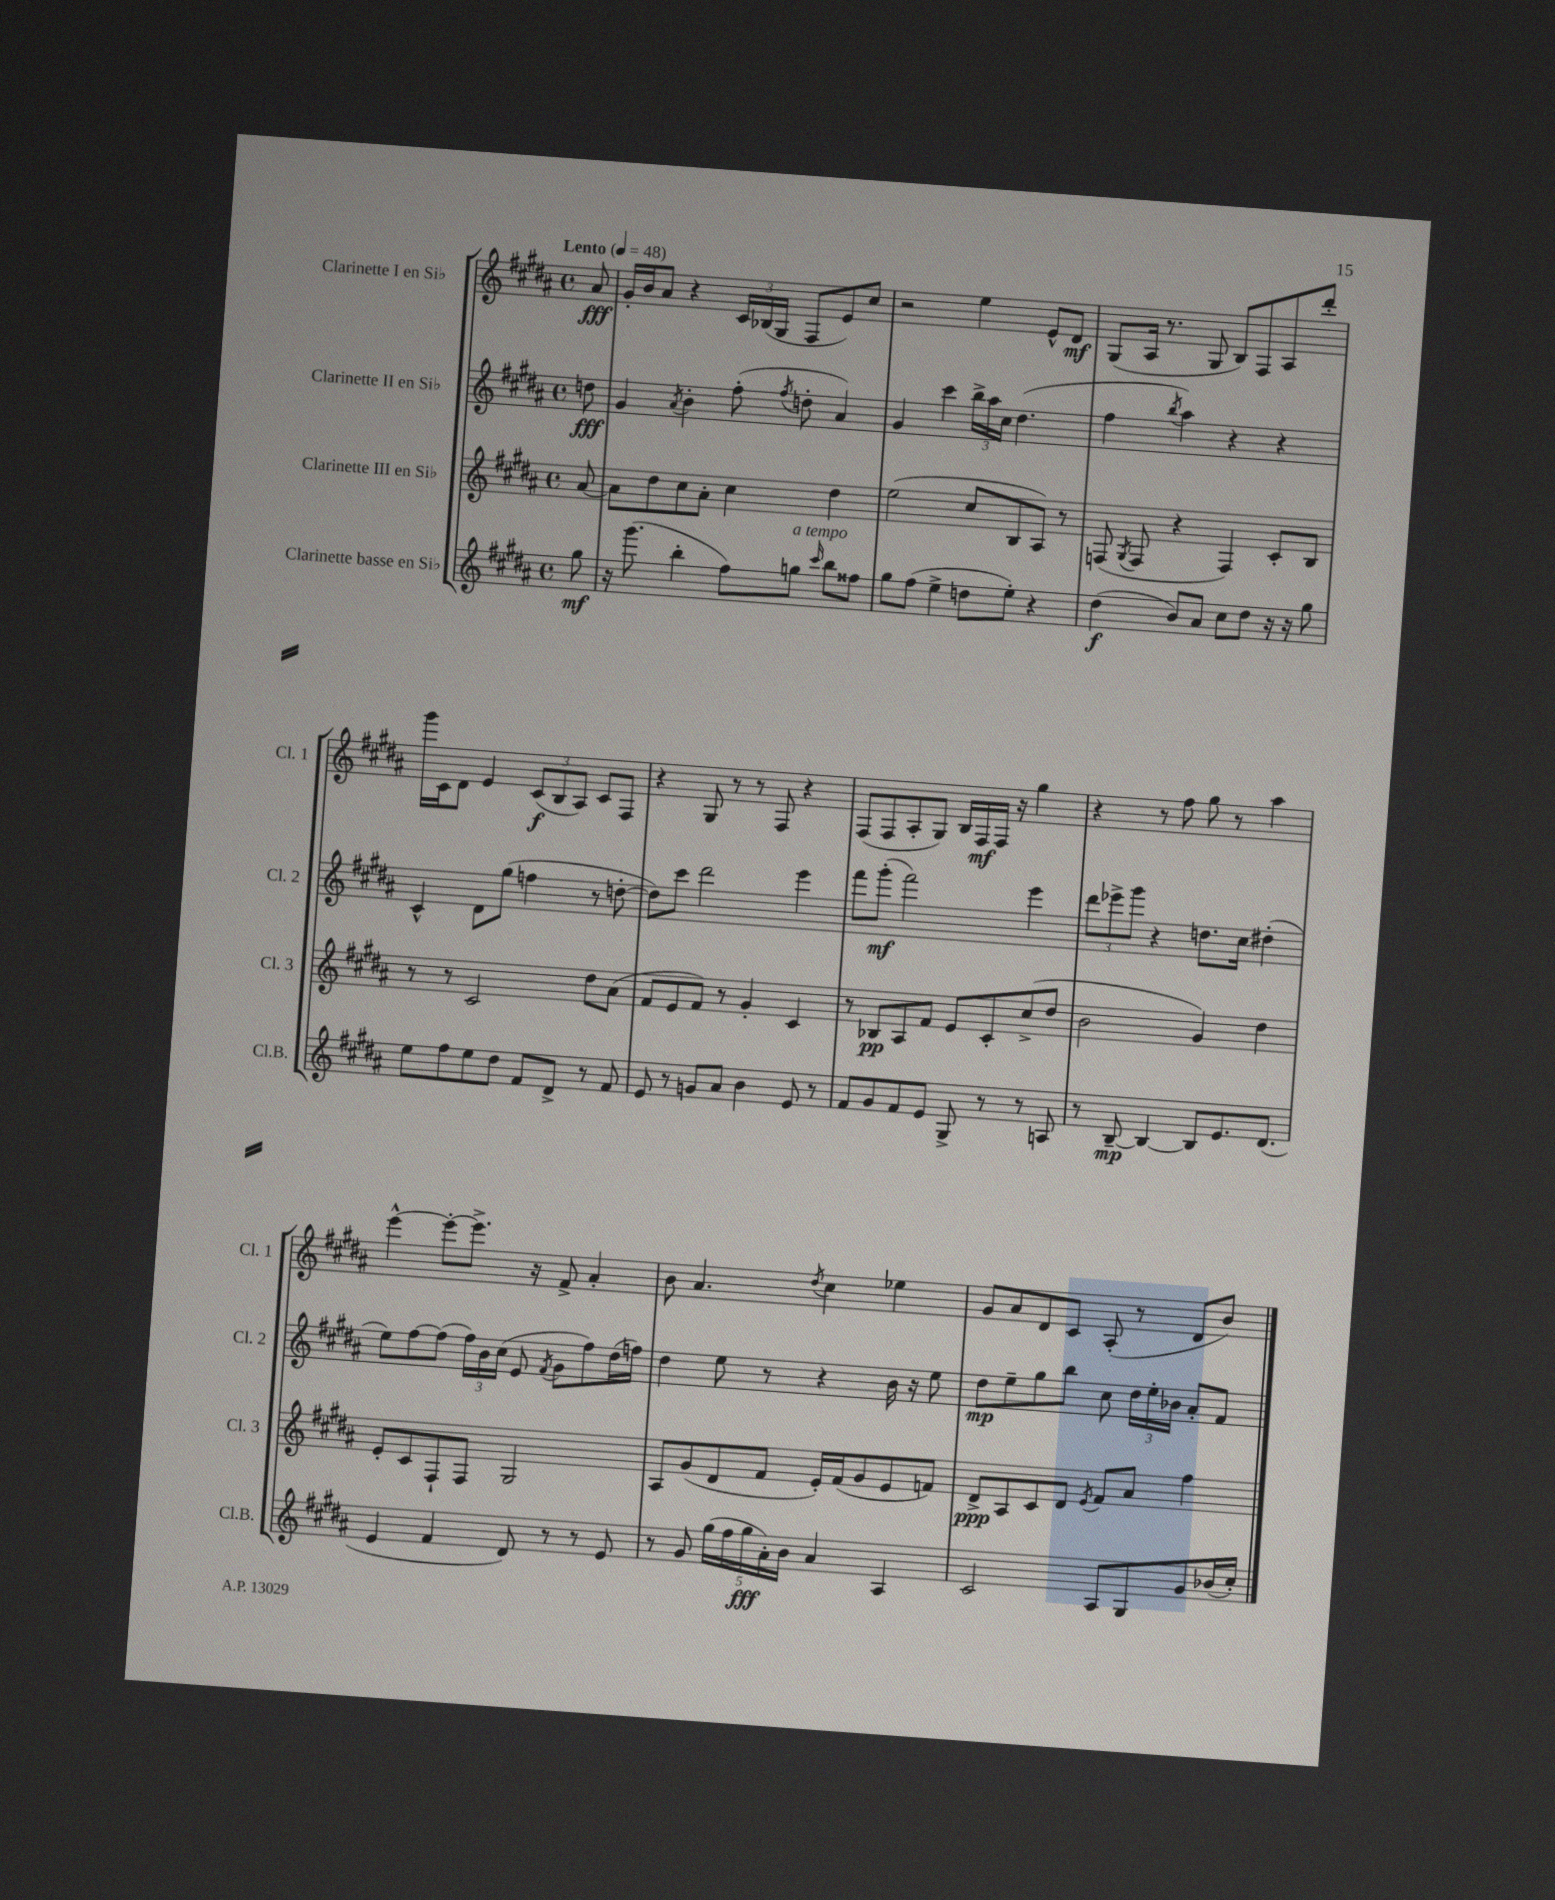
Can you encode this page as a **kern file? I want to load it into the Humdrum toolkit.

**kern	**dynam	**kern	**dynam	**kern	**dynam	**kern	**dynam
*part4	*part4	*part3	*part3	*part2	*part2	*part1	*part1
*staff4	*staff4	*staff3	*staff3	*staff2	*staff2	*staff1	*staff1
*I"Clarinette basse en Si♭	*	*I"Clarinette III en Si♭	*	*I"Clarinette II en Si♭	*	*I"Clarinette I en Si♭	*
*I'Cl.B.	*	*I'Cl. 3	*	*I'Cl. 2	*	*I'Cl. 1	*
*clefG2	*	*clefG2	*	*clefG2	*	*clefG2	*
*k[f#c#g#d#a#]	*	*k[f#c#g#d#a#]	*	*k[f#c#g#d#a#]	*	*k[f#c#g#d#a#]	*
*M4/4	*	*M4/4	*	*M4/4	*	*M4/4	*
*met(c)	*	*met(c)	*	*met(c)	*	*met(c)	*
*MM48	*	*MM48	*	*MM48	*	*MM48	*
=	=	=	=	=	=	=	=
!	!	!	!	!	!	!LO:TX:a:B:t=Lento	!
8gg#\	mf	[8a#/	.	8ddn\	fff	8a#/	fff
=1	=1	=1	=1	=1	=1	=1	=1
16r	.	8a#\L]	.	4g#/	.	16g#'/LL	.
(8.ggg#\	.	.	.	.	.	16b/J	.
.	.	8dd#\	.	.	.	8a#/J	.
.	.	.	.	8qa#/	.	.	.
4bb'\	.	8cc#\	.	4b'\	.	4r	.
.	.	8a#'\J	.	.	.	.	.
8ff#\L)	.	4cc#\	.	(8ff#'\	.	24c#/LL	.
.	.	.	.	.	.	(24B-X/	.
.	.	.	.	.	.	24G#/JJ	.
.	.	.	.	8qff#/	.	.	.
!LO:TX:a:i:t=a tempo	!	!	!	!	!	!	!
8ggn\J	.	.	.	8ddn'\	.	8F#/L	.
16qqccc#/	.	.	.	.	.	.	.
8bb\L	.	4dd#\	.	4a#/)	.	8e/)	.
8ff##X\J	.	.	.	.	.	8cc#/J	.
=2	=2	=2	=2	=2	=2	=2	=2
8gg#\L	.	(2ee\	.	4g#/	.	2r	.
(8ff#\J	.	.	.	.	.	.	.
4ee^\	.	.	.	4ccc#\	.	.	.
8ddn\L	.	8cc#/L	.	24bb^\LL	.	4ee\	.
.	.	.	.	24aa#\	.	.	.
.	.	.	.	24cc#\JJ	.	.	.
8ee'\J)	.	8B/	.	(4.dd#\	.	.	.
4r	.	8A#/J)	.	.	.	8e^^/L	.
.	.	8r	.	.	.	8d#/J	mf
=3	=3	=3	=3	=3	=3	=3	=3
(4dd#\	f	(8Fn/	.	4ff#\	.	(8G#/L	.
.	.	8qG#/	.	.	.	.	.
.	.	8F/	.	.	.	16A#/Jk	.
.	.	.	.	.	.	8.r	.
.	.	.	.	8qbb/	.	.	.
8b/L)	.	4r	.	4aa#\)	.	.	.
8a#/J	.	.	.	.	.	8G#/	.
8cc#\L	.	4F/)	.	4r	.	8B/L)	.
8dd#\J	.	.	.	.	.	8F#/	.
16r	.	8c#'/L	.	4r	.	8A#/	.
16r	.	.	.	.	.	.	.
8gg#\	.	8B/J	.	.	.	8ddd#'/J	.
!!LO:LB:g=z
=4	=4	=4	=4	=4	=4	=4	=4
8ee\L	.	8r	.	4c#^^/	.	16ggg#\LL	.
.	.	.	.	.	.	16c#\J	.
8ff#\	.	8r	.	.	.	8d#\J	.
8ee\	.	2c#/	.	8d#\L	.	4e/	.
8dd#\J	.	.	.	(8gg#\J	.	.	.
8f#/L	.	.	.	4ffn\	.	(12c#/L	f
.	.	.	.	.	.	12B/	.
8d#^/J	.	.	.	.	.	.	.
.	.	.	.	.	.	12A#/J)	.
8r	.	8dd#\L	.	8r	.	8c#/L	.
8f#/	.	(8a#\J	.	[8ddn'\	.	8F#/J	.
=5	=5	=5	=5	=5	=5	=5	=5
8e/	.	8f#/L	.	8dd\L])	.	4r	.
8r	.	8e/	.	8ccc#\J	.	.	.
8gn/L	.	8f#/J)	.	2ddd#\	.	8G#/	.
8a#/J	.	8r	.	.	.	8r	.
4b\	.	4g#'/	.	.	.	8r	.
.	.	.	.	.	.	8F#/	.
8e/	.	4c#/	.	4eee\	.	4r	.
8r	.	.	.	.	.	.	.
=6	=6	=6	=6	=6	=6	=6	=6
8f#/L	.	8r	.	8fff#\L	.	(8F#/L	.
8g#/	.	8B-X/L	pp	(8ggg#'\J	mf	8F#/	.
8f#/	.	8A#/	.	2fff#\)	.	8A#'/	.
8e/J	.	8f#/J	.	.	.	8G#/J)	.
8G#^/	.	8e/L	.	.	.	16B/LL	.
.	.	.	.	.	.	16F#/	mf
8r	.	8c#'/	.	.	.	16F#/JJ	.
.	.	.	.	.	.	16r	.
8r	.	(8cc#^/	.	4eee\	.	4gg#\	.
8An/	.	8dd#/J	.	.	.	.	.
=7	=7	=7	=7	=7	=7	=7	=7
8r	.	2b\	.	12ddd#\L	.	4r	.
.	.	.	.	12eee-X^\	.	.	.
[8B~/	mp	.	.	.	.	.	.
.	.	.	.	12ggg#\J	.	.	.
4B/_	.	.	.	4r	.	8r	.
.	.	.	.	.	.	8ff#\	.
8B/L]	.	4g#/)	.	8.ddn\L	.	8gg#\	.
8.e/	.	.	.	.	.	8r	.
.	.	.	.	16cc#\Jk	.	.	.
.	.	4dd#\	.	(4dd#X'\	.	4aa#\	.
(8.d#/J	.	.	.	.	.	.	.
!!LO:LB:g=z
=8	=8	=8	=8	=8	=8	=8	=8
4e/	.	8e'/L	.	8ee\L)	.	[4eee^^\	.
.	.	8c#/	.	[8ff#\	.	.	.
4f#/	.	8F#`/	.	(8ff#\J]	.	8eee'\L_	.
.	.	8F#/J	.	24ff#\LL)	.	8.eee^\J]	.
.	.	.	.	24b\	.	.	.
.	.	.	.	(24cc#\JJ	.	.	.
8d#/)	.	2G#/	.	8e/	.	.	.
.	.	.	.	.	.	16r	.
.	.	.	.	8qf#/	.	.	.
8r	.	.	.	8g#\L	.	8f#^/	.
8r	.	.	.	8ff#\)	.	4a#'/	.
8e/	.	.	.	(16dd#\L	.	.	.
.	.	.	.	16ffn\JJ)	.	.	.
=9	=9	=9	=9	=9	=9	=9	=9
8r	.	8A#/L	.	4dd#\	.	8b\	.
8g#/	.	(8g#/	.	.	.	4.a#/	.
(20gg#\LL	.	8d#/	.	8ee\	.	.	.
20ff#\	.	.	.	.	.	.	.
20gg#\	fff	.	.	.	.	.	.
.	.	8f#/J	.	8r	.	.	.
20a#'\)	.	.	.	.	.	.	.
20b\JJ	.	.	.	.	.	.	.
.	.	.	.	.	.	8qdd#/	.
4a#/	.	16e'/LL)	.	4r	.	4cc#\	.
.	.	(16f#/J	.	.	.	.	.
.	.	8g#/	.	.	.	.	.
4A#/	.	8e/	.	16b\	.	4ee-X\	.
.	.	.	.	16r	.	.	.
.	.	8fn/J)	.	8ee\	.	.	.
=10	=10	=10	=10	=10	=10	=10	=10
2c#/	.	8d#^/L	ppp	8dd#\L	mp	8g#/L	.
.	.	8A#/	.	8ee~\	.	8a#/	.
.	.	8c#/	.	8gg#\	.	8d#/	.
.	.	8d#/J	.	8bb\J	.	8c#/J	.
.	.	8qe/	.	.	.	.	.
8A#/L	.	8f#/L	.	8cc#\	.	(8A#'/	.
8G#/	.	8a#/J	.	24dd#\LL	.	8r	.
.	.	.	.	24ee'\	.	.	.
.	.	.	.	24b-X\JJ	.	.	.
8g#/	.	4ff#\	.	8a#'/L	.	8d#/L	.
(16b-X/L	.	.	.	8f#/J	.	8b/J)	.
16cc#'/JJ)	.	.	.	.	.	.	.
==	==	==	==	==	==	==	==
*-	*-	*-	*-	*-	*-	*-	*-
